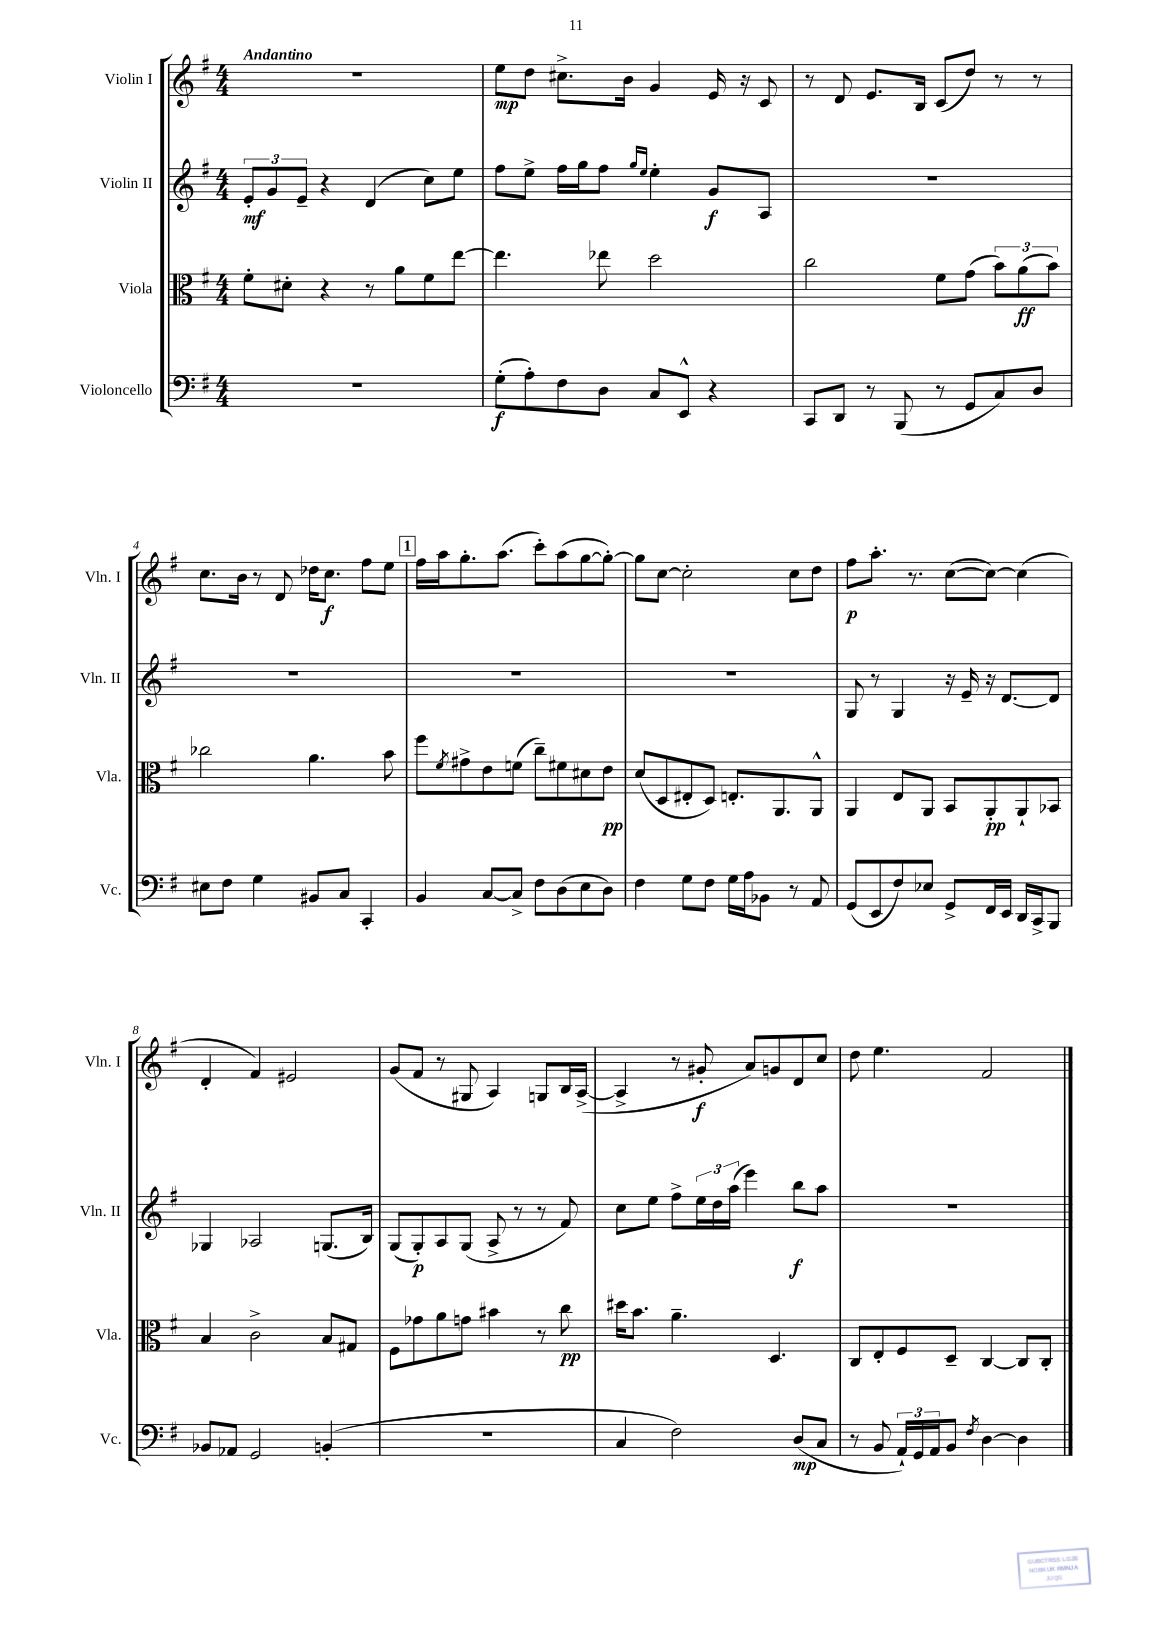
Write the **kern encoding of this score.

**kern	**dynam	**kern	**dynam	**kern	**dynam	**kern	**dynam
*part4	*part4	*part3	*part3	*part2	*part2	*part1	*part1
*staff4	*staff4	*staff3	*staff3	*staff2	*staff2	*staff1	*staff1
*I"Violoncello	*	*I"Viola	*	*I"Violin II	*	*I"Violin I	*
*I'Vc.	*	*I'Vla.	*	*I'Vln. II	*	*I'Vln. I	*
*clefF4	*	*clefC3	*	*clefG2	*	*clefG2	*
*k[f#]	*	*k[f#]	*	*k[f#]	*	*k[f#]	*
*M4/4	*	*M4/4	*	*M4/4	*	*M4/4	*
=1	=1	=1	=1	=1	=1	=1	=1
!	!	!	!	!	!	!LO:TX:a:B:t=Andantino	!
1r	.	8f#'\L	.	12e'/L	mf	1r	.
.	.	.	.	12g/	.	.	.
.	.	8d#X'\J	.	.	.	.	.
.	.	.	.	12e~/J	.	.	.
.	.	4r	.	4r	.	.	.
.	.	8r	.	(4d/	.	.	.
.	.	8a\L	.	.	.	.	.
.	.	8f#\	.	8cc\L)	.	.	.
.	.	[8ee\J	.	8ee\J	.	.	.
=2	=2	=2	=2	=2	=2	=2	=2
(8G'\L	f	4.ee\]	.	8ff#\L	.	8ee\L	mp
8A'\)	.	.	.	8ee^\J	.	8dd\J	.
8F#\	.	.	.	16ff#\LL	.	8.cc#X^\L	.
.	.	.	.	16gg\J	.	.	.
8D\J	.	8ee-X\	.	8ff#\J	.	.	.
.	.	.	.	.	.	16b\Jk	.
.	.	.	.	16qqgg/LL	.	.	.
.	.	.	.	16qqee/JJ	.	.	.
8C/L	.	2dd\	.	4ee'\	.	4g/	.
8EE^^/J	.	.	.	.	.	.	.
4r	.	.	.	8g/L	f	16e/	.
.	.	.	.	.	.	16r	.
.	.	.	.	8A/J	.	8c/	.
=3	=3	=3	=3	=3	=3	=3	=3
8CC/L	.	2cc\	.	1r	.	8r	.
8DD/J	.	.	.	.	.	8d/	.
8r	.	.	.	.	.	8.e/L	.
(8BBB/	.	.	.	.	.	.	.
.	.	.	.	.	.	16B/Jk	.
8r	.	8f#\L	.	.	.	(8c/L	.
8GG/L	.	(8g\J	.	.	.	8dd/J)	.
8C/)	.	12b\L)	.	.	.	8r	.
.	.	(12a\	ff	.	.	.	.
8D/J	.	.	.	.	.	8r	.
.	.	12b\J)	.	.	.	.	.
!!LO:LB:g=z
=4	=4	=4	=4	=4	=4	=4	=4
8E#X\L	.	2cc-X\	.	1r	.	8.cc\L	.
8F#\J	.	.	.	.	.	.	.
.	.	.	.	.	.	16b\Jk	.
4G\	.	.	.	.	.	8r	.
.	.	.	.	.	.	8d/	.
8BB#X/L	.	4.a\	.	.	.	16dd-X\KL	.
.	.	.	.	.	.	8.cc\J	f
8C/J	.	.	.	.	.	.	.
4CC'/	.	.	.	.	.	8ff#\L	.
.	.	8b\	.	.	.	8ee\J	.
!!LO:REH:place=s1:t=1
=5	=5	=5	=5	=5	=5	=5	=5
4BB/	.	8ff#\L	.	1r	.	16ff#\LL	.
.	.	.	.	.	.	16aa\J	.
.	.	8qf#/	.	.	.	.	.
.	.	8g#X^\	.	.	.	8.gg'\	.
[8C/L	.	8e\	.	.	.	.	.
.	.	.	.	.	.	(8.aa\J	.
8C^/J]	.	(8fn\J	.	.	.	.	.
8F#\L	.	8cc~\L)	.	.	.	8ccc'\L)	.
(8D\	.	8f#X\	.	.	.	(8aa\	.
8E\	.	8d#X\	.	.	.	[8gg\	.
8D\J)	.	8e\J	pp	.	.	8gg'\J_)	.
=6	=6	=6	=6	=6	=6	=6	=6
4F#\	.	(8d/L	.	1r	.	8gg\L]	.
.	.	8D/	.	.	.	[8cc\J	.
8G\L	.	8E#X'/	.	.	.	2cc'\]	.
8F#\J	.	8D/J)	.	.	.	.	.
16G\LL	.	8.En'/L	.	.	.	.	.
16A\J	.	.	.	.	.	.	.
8BB-X\J	.	.	.	.	.	.	.
.	.	8.AA/	.	.	.	.	.
8r	.	.	.	.	.	8cc\L	.
8AA/	.	8AA^^/J	.	.	.	8dd\J	.
=7	=7	=7	=7	=7	=7	=7	=7
(8GG/L	.	4AA/	.	8G/	.	8ff#\L	p
8EE/	.	.	.	8r	.	8.aa'\J	.
8F#/)	.	8E/L	.	4G/	.	.	.
.	.	.	.	.	.	8.r	.
8E-X/J	.	8AA/J	.	.	.	.	.
8GG^/L	.	8BB/L	.	16r	.	([8cc\L	.
.	.	.	.	16e~/	.	.	.
16FF#/L	.	8AA'/	pp	16r	.	8cc\J_)	.
16EE/JJ	.	.	.	[8.d/L	.	.	.
16DD/LL	.	8AA`/	.	.	.	(4cc\]	.
16CC^/J	.	.	.	.	.	.	.
8BBB/J	.	8BB-X/J	.	8d/J]	.	.	.
!!LO:LB:g=z
=8	=8	=8	=8	=8	=8	=8	=8
8BB-X/L	.	4B/	.	4G-X/	.	4d'/	.
8AA-X/J	.	.	.	.	.	.	.
2GG/	.	2c^\	.	2A-X/	.	4f#/)	.
.	.	.	.	.	.	2e#X/	.
(4BBn'/	.	8B/L	.	(8.Gn/L	.	.	.
.	.	8G#X/J	.	.	.	.	.
.	.	.	.	16B/Jk)	.	.	.
=9	=9	=9	=9	=9	=9	=9	=9
1r	.	8F#\L	.	(8G/L	.	(8g/L	.
.	.	8g-X\	.	8G'/)	p	8f#/J	.
.	.	8a\	.	8A/	.	8r	.
.	.	8gn\J	.	(8G/J	.	8G#X/	.
.	.	4b#X\	.	8A^/	.	4A/)	.
.	.	.	.	8r	.	.	.
.	.	8r	.	8r	.	8Gn/L	.
.	.	8cc\	pp	8f#/)	.	16B/L	.
.	.	.	.	.	.	([16A^/JJ	.
=10	=10	=10	=10	=10	=10	=10	=10
4C/	.	16dd#X\KL	.	8cc\L	.	4A^/]	.
.	.	8.b\J	.	.	.	.	.
.	.	.	.	8ee\J	.	.	.
2F#\)	.	4.a~\	.	8ff#^\L	.	8r	.
.	.	.	.	24ee\L	.	8g#X'/	f
.	.	.	.	24dd\	.	.	.
.	.	.	.	(24aa\JJ	.	.	.
.	.	.	.	4eee\)	.	8a/L)	.
.	.	4.D/	.	.	.	8gn/	.
(8D/L	mp	.	.	8bb\L	f	8d/	.
8C/J	.	.	.	8aa\J	.	8cc/J	.
=11	=11	=11	=11	=11	=11	=11	=11
8r	.	8C/L	.	1r	.	8dd\	.
8BB/	.	8E'/	.	.	.	4.ee\	.
24AA`/LL)	.	8F#/	.	.	.	.	.
24GG/	.	.	.	.	.	.	.
24AA/J	.	.	.	.	.	.	.
8BB/J	.	8D~/J	.	.	.	.	.
8qF#/	.	.	.	.	.	.	.
[4D\	.	[4C/	.	.	.	2f#/	.
4D\]	.	8C/L]	.	.	.	.	.
.	.	8C'/J	.	.	.	.	.
==	==	==	==	==	==	==	==
*-	*-	*-	*-	*-	*-	*-	*-
